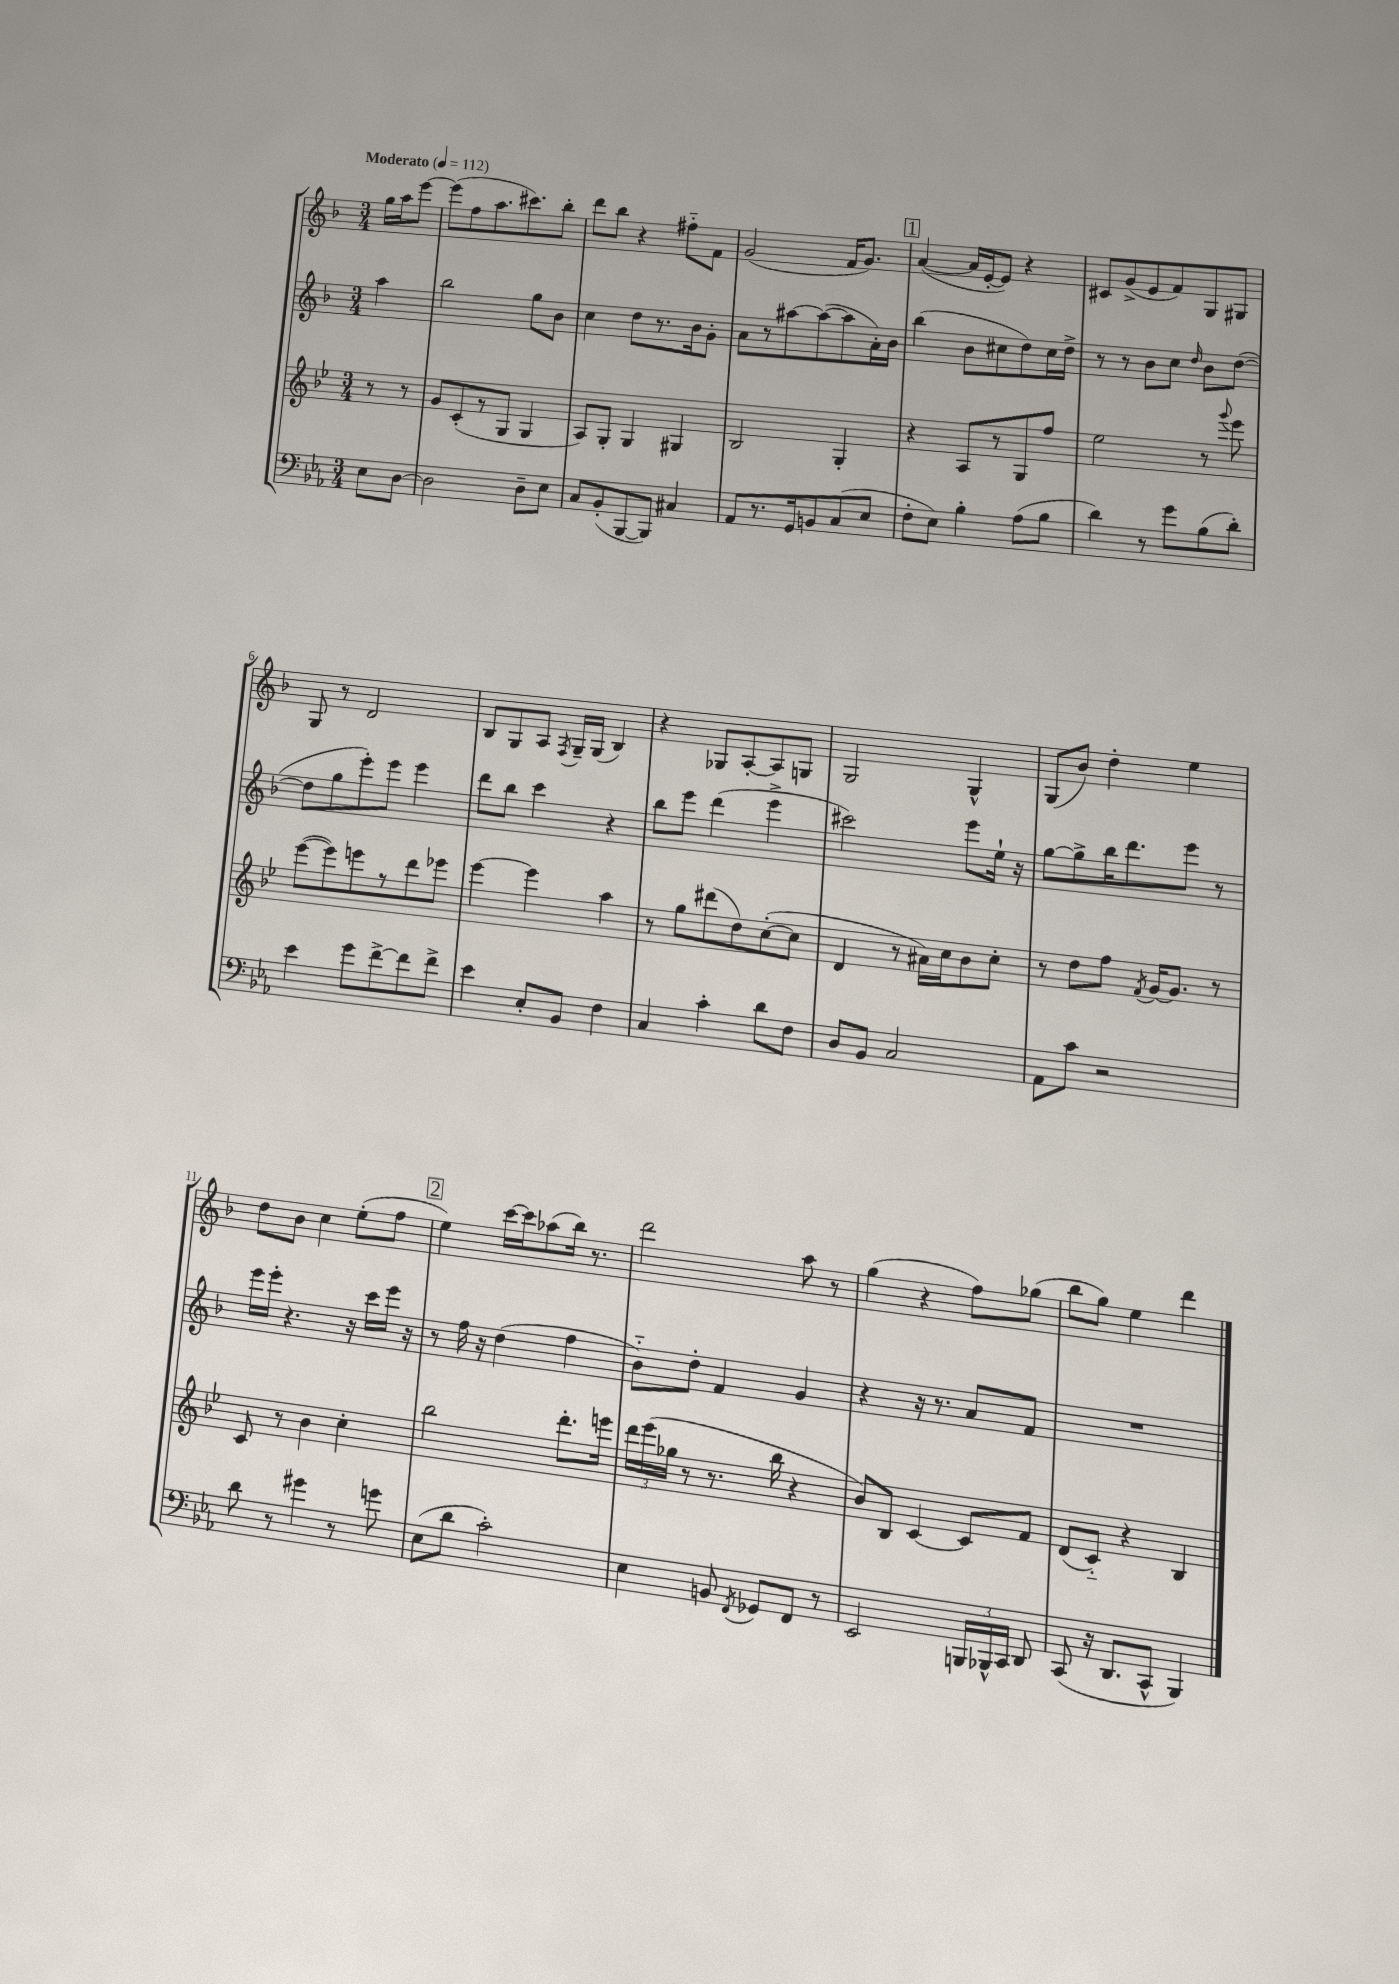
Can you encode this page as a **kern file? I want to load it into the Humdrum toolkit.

**kern	**kern	**kern	**kern
*staff4	*staff3	*staff2	*staff1
*clefF4	*clefG2	*clefG2	*clefG2
*k[b-e-a-]	*k[b-e-]	*k[b-]	*k[b-]
*M3/4	*M3/4	*M3/4	*M3/4
*MM112	*MM112	*MM112	*MM112
8E-	8r	4aa	16gg
.	.	.	16aa
[8D	8r	.	[8eee
=	=	=	=
2D]	8g	2bb-	(8eee]
.	(8c'	.	8ff
.	8r	.	8.aa
.	8G	.	.
.	.	.	8.ccc#)
8D~	4G	8gg	.
8E-	.	8b-	8bb-'
=	=	=	=
8C	8A)	4cc	8ddd
(8BB-'	8G'	.	8bb-
[8BBB-	4G	8dd	4r
8BBB-])	.	8.r	.
4C#	4G#	.	8ff#'~
.	.	16b-	.
.	.	8g'	8f
=	=	=	=
8AA-	2B-	8a	(2g
8.r	.	8r	.
.	.	[8aa#	.
16GG	.	.	.
8BB	.	(8aa#_	.
(8C	4G'	8aa#]	16f
.	.	.	8.g)
8E-	.	16a')	.
.	.	16b-	.
=	=	=	=
8F'	4r	(4bb-	([4a
8E-)	.	.	.
4B-'	8A	8b-	16a]
.	.	.	[16e'
.	8r	8cc#	8e])
(8A-	8G	8dd)	4r
8B-	8ff	16cc#	.
.	.	16dd^	.
=	=	=	=
4d)	2ee-	8r	8c#
.	.	8r	(8g^
8r	.	8b-	8e
8g	.	8cc	8f)
.	.	16qqdd	.
(8B-	8r	8b-	8G
.	8qqggg	.	.
8d')	8eee-	([8dd	8G#
=	=	=	=
4e-	([8eee-	8dd]	8G
.	8eee-])	8gg	8r
8g	8eee	8eee')	2d
[8f^	8r	8eee	.
8f]	8ddd	4eee	.
8f^	8eee-	.	.
=	=	=	=
4e-	[4eee-	8ddd	8B-
.	.	8bb-	8G
8E-'	4eee-]	4ccc	8A
.	.	.	8qF
8BB-	.	.	16G~
.	.	.	(16G
4F	4aa	4r	4B-)
=	=	=	=
4C	8r	8bb-	4r
.	8gg	8eee	.
4c'	(8ddd#	(4ddd	8G-
.	8dd)	.	[8A'
8d	([8cc'	4eee^	8A]
8F	8cc]	.	8G
=	=	=	=
8D	4d	2ccc#)	2G
8BB-	.	.	.
2C	8r	.	.
.	16a#)	.	.
.	16cc	.	.
.	8b-	8eee	4G^^
.	8cc'	16ee`	.
.	.	16r	.
=	=	=	=
8AA-	8r	[8gg	(8G
8c	8dd	8gg^]	8b-)
2r	8ff	16bb-	4dd'
.	.	8.ddd	.
.	8qf	.	.
.	[16g	.	.
.	8.g]	.	.
.	.	8eee	4ee
.	8r	8r	.
=	=	=	=
8d	8c	16eee	8dd
.	.	16eee'	.
8r	8r	4.r	8b-
4g#	4b-	.	4cc
8r	4cc'	16r	(8ee'
.	.	16ccc	.
8g	.	16eee	8ff
.	.	16r	.
=	=	=	=
(8E-	2bb-	8r	4ee)
8d	.	16ff	.
.	.	16r	.
2c')	.	(4dd	[16ccc
.	.	.	16ccc]
.	.	.	(8aa-
.	8.ddd'	4ff	16bb-)
.	.	.	8.r
.	16eee	.	.
=	=	=	=
4E-	24ddd	8b-'~)	2ddd
.	(24eee-	.	.
.	24gg-	.	.
.	8r	8dd'	.
8BB	8.r	4f	.
8qFF	.	.	.
8GG-	.	.	.
.	16bb-	.	.
8FF	4r	4g	8aa
8r	.	.	8r
=	=	=	=
2EE-	8b-)	4r	(4gg
.	8B-	.	.
.	[4c	16r	4r
.	.	8.r	.
24BBB	8c]	8a	8ff)
24BBB-^^	.	.	.
24CC	.	.	.
8DD	8f	8f	(8gg-
=	=	=	=
(8CC	(8d	2.r	8bb-
16r	8c'~)	.	8gg)
8.DD	.	.	.
.	4r	.	4ee
8CC^^	.	.	.
4BBB-)	4B-	.	4ddd
==	==	==	==
*-	*-	*-	*-
